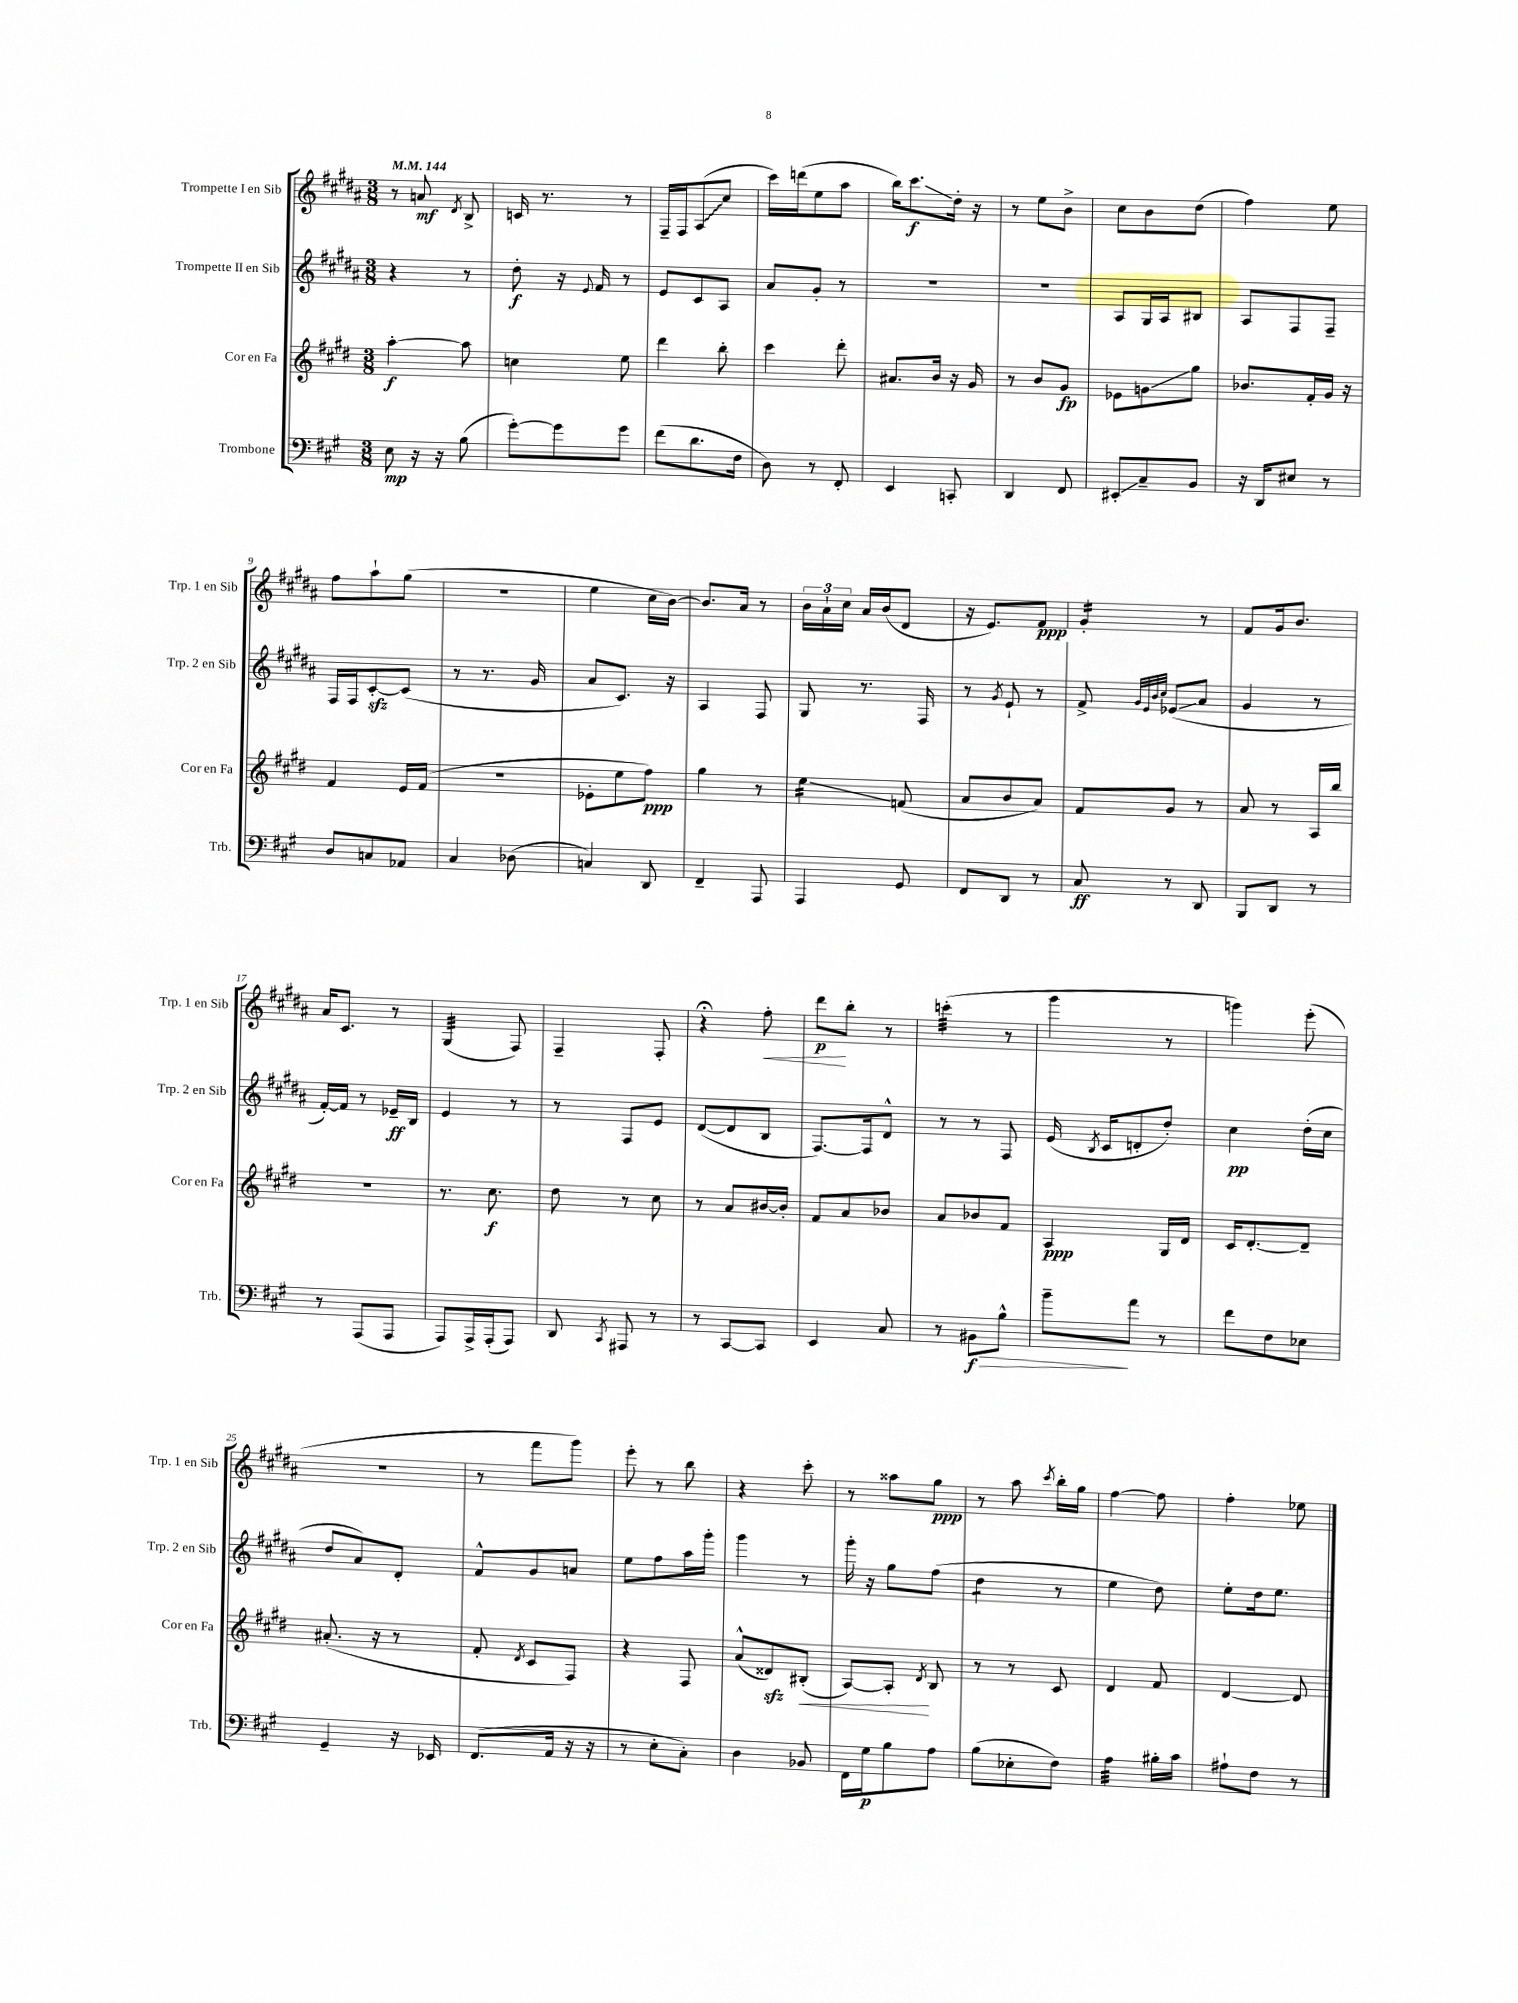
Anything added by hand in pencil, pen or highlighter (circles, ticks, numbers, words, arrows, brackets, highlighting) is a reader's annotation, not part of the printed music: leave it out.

**kern	**kern	**kern	**kern
*staff4	*staff3	*staff2	*staff1
*clefF4	*clefG2	*clefG2	*clefG2
*k[f#c#g#]	*k[f#c#g#d#]	*k[f#c#g#d#a#]	*k[f#c#g#d#a#]
*M3/8	*M3/8	*M3/8	*M3/8
*MM144	*MM144	*MM144	*MM144
8E	[4aa'	4r	8r
16r	.	.	8a
16r	.	.	.
.	.	.	8qd#
(8B	8aa]	8r	8B^
=	=	=	=
[8g#')	4cc	8dd#'	16c
.	.	.	8.r
8g#]	.	16r	.
.	.	8qqe	.
.	.	16f#	.
8g#	8ee	8r	8r
=	=	=	=
(8f#	4ddd#	8e	16F#~
.	.	.	16F#
8.d	.	8c#	(8A#
.	8bb'	8A#	8cc#
16F#	.	.	.
=	=	=	=
8D)	4ccc#	8a#	16ccc#)
.	.	.	(16ddd
8r	.	8g#'	8ee
8FF#'	8ddd#'	8r	8aa#
=	=	=	=
4EE	8.a#	4.r	16bb)
.	.	.	8.ccc#
.	16b	.	.
8CC'	16r	.	16dd#'
.	16g#	.	16r
=	=	=	=
4DD	8r	4.r	8r
.	8b	.	8ee
8FF#	8g#	.	8b^
=	=	=	=
8EE#'	8e-	8A#	8cc#
8C#~	8g	16G#	8b
.	.	16A#	.
8BB	8gg#	8B#	(8dd#
=	=	=	=
16r	8.b-	8A#	4ff#)
16DD	.	.	.
8E#	.	8F#	.
.	16f#'	.	.
8r	16g#	8F#~	8ee
.	16r	.	.
=	=	=	=
8D	4f#	16F#	8ff#
.	.	16F#	.
8C	.	[8c#'	8aa#`
8AA-	16e	(8c#]	(8gg#
.	(16f#	.	.
=	=	=	=
4C#	4.r	8r	4.r
.	.	8.r	.
(8D-	.	.	.
.	.	16g#	.
=	=	=	=
4C)	8e-'	8a#	4ee
.	8ee	8.c#)	.
8DD	8ff#)	.	16cc#
.	.	16r	[16b)
=	=	=	=
4FF#~	4gg#	4A#	8.b]
.	.	.	16a#
8AAA	8r	8F#	8r
=	=	=	=
4AAA	4ee	8G#	24b
.	.	.	24a#`
.	.	.	24cc#
.	.	8.r	16a#
.	.	.	(16b
8GG#	(8f	.	8d#
.	.	16F#	.
=	=	=	=
8FF#	8a	8r	16r
.	.	.	8.e)
.	.	8qg#	.
8DD	8b	8e`	.
8r	8a)	8r	8f#
=	=	=	=
8C#	8f#	8f#^	4g#'
.	.	32qqg#	.
.	.	32qqe	.
.	.	32qqb	.
.	.	32qqcc#	.
8r	8g#	(8e-	.
8DD	8r	8a#	8r
=	=	=	=
8BBB	8a	4g#	8f#
8DD	8r	.	16g#
.	.	.	8.b
8r	16A	8r	.
.	16bb	.	.
=	=	=	=
8r	4.r	[16f#')	16a#
.	.	16f#]	8.c#
(8AAA	.	8r	.
8AAA	.	16e-~	8r
.	.	16B	.
=	=	=	=
8AAA)	8.r	4e	(4G#
16AAA^	.	.	.
(16AAA'	8.cc#	.	.
8AAA)	.	8r	8F#)
=	=	=	=
8DD	8dd#	8r	4F#~
8qCC#	.	.	.
8AAA#	8r	8F#	.
8r	8cc#	8e	8F#'
=	=	=	=
8r	8r	([8d#	4r;
[8CC#	8a	8d#]	.
8CC#]	[16b#	8B	8ff#'
.	16b#']	.	.
=	=	=	=
4EE	8f#	[8.F#)	8ddd#
.	8a	.	8bb'
.	.	16F#]	.
8C#	8b-	8d#^^	8r
=	=	=	=
8r	8a	8r	(4ccc'
8BB#	8b-	8r	.
8B^^	8f#	8F#	8r
=	=	=	=
8b~	4A	(16e	4ggg#
.	.	8qB	.
.	.	16c#	.
8a	.	8d'	.
8r	16G#	8dd#')	8r
.	16d#	.	.
=	=	=	=
8f#	16c#	4cc#	4ggg)
.	[8.d#'	.	.
8F#	.	.	.
8E-	8d#~]	(16dd#'	(8eee'
.	.	16cc#	.
=	=	=	=
4GG#~	(8.a#'	8dd#	4.r
.	.	8a#)	.
.	16r	.	.
16r	8r	8d#'	.
16EE-	.	.	.
=	=	=	=
(8.FF#	8f#'	8f#^^	8r
.	8qd#	.	.
.	8c#	8g#	8fff#
16AA	.	.	.
16r	8F#)	8a	8ggg#)
16r	.	.	.
=	=	=	=
8r	4r	8ee	8eee'
8E'	.	8ff#	8r
8C#')	8F#	16aa#	8bb
.	.	16ggg#'	.
=	=	=	=
4D	(8a^^	4ggg#	4r
.	8d##)	.	.
8BB-	(8B#'	8r	8ccc#'
=	=	=	=
16FF#	[8A)	16ggg#'	8r
16G#	.	16r	.
8B	8A']	8gg#	8aa##
.	8qd#	.	.
8A	8B	(8ff#	8gg#
=	=	=	=
(8B	8r	4dd#	8r
8E-'	8r	.	8aa#
.	.	.	8qccc#
8F#)	8c#	8r	16bb'
.	.	.	16gg#
=	=	=	=
4A	4d#	4ee	[4ff#
16B#'	8f#	8dd#)	8ff#]
16c#	.	.	.
=	=	=	=
8A#`	[4d#	8ee'	4ff#'
8F#	.	16dd#	.
.	.	8.ee	.
8r	8d#]	.	8ee-
==	==	==	==
*-	*-	*-	*-
